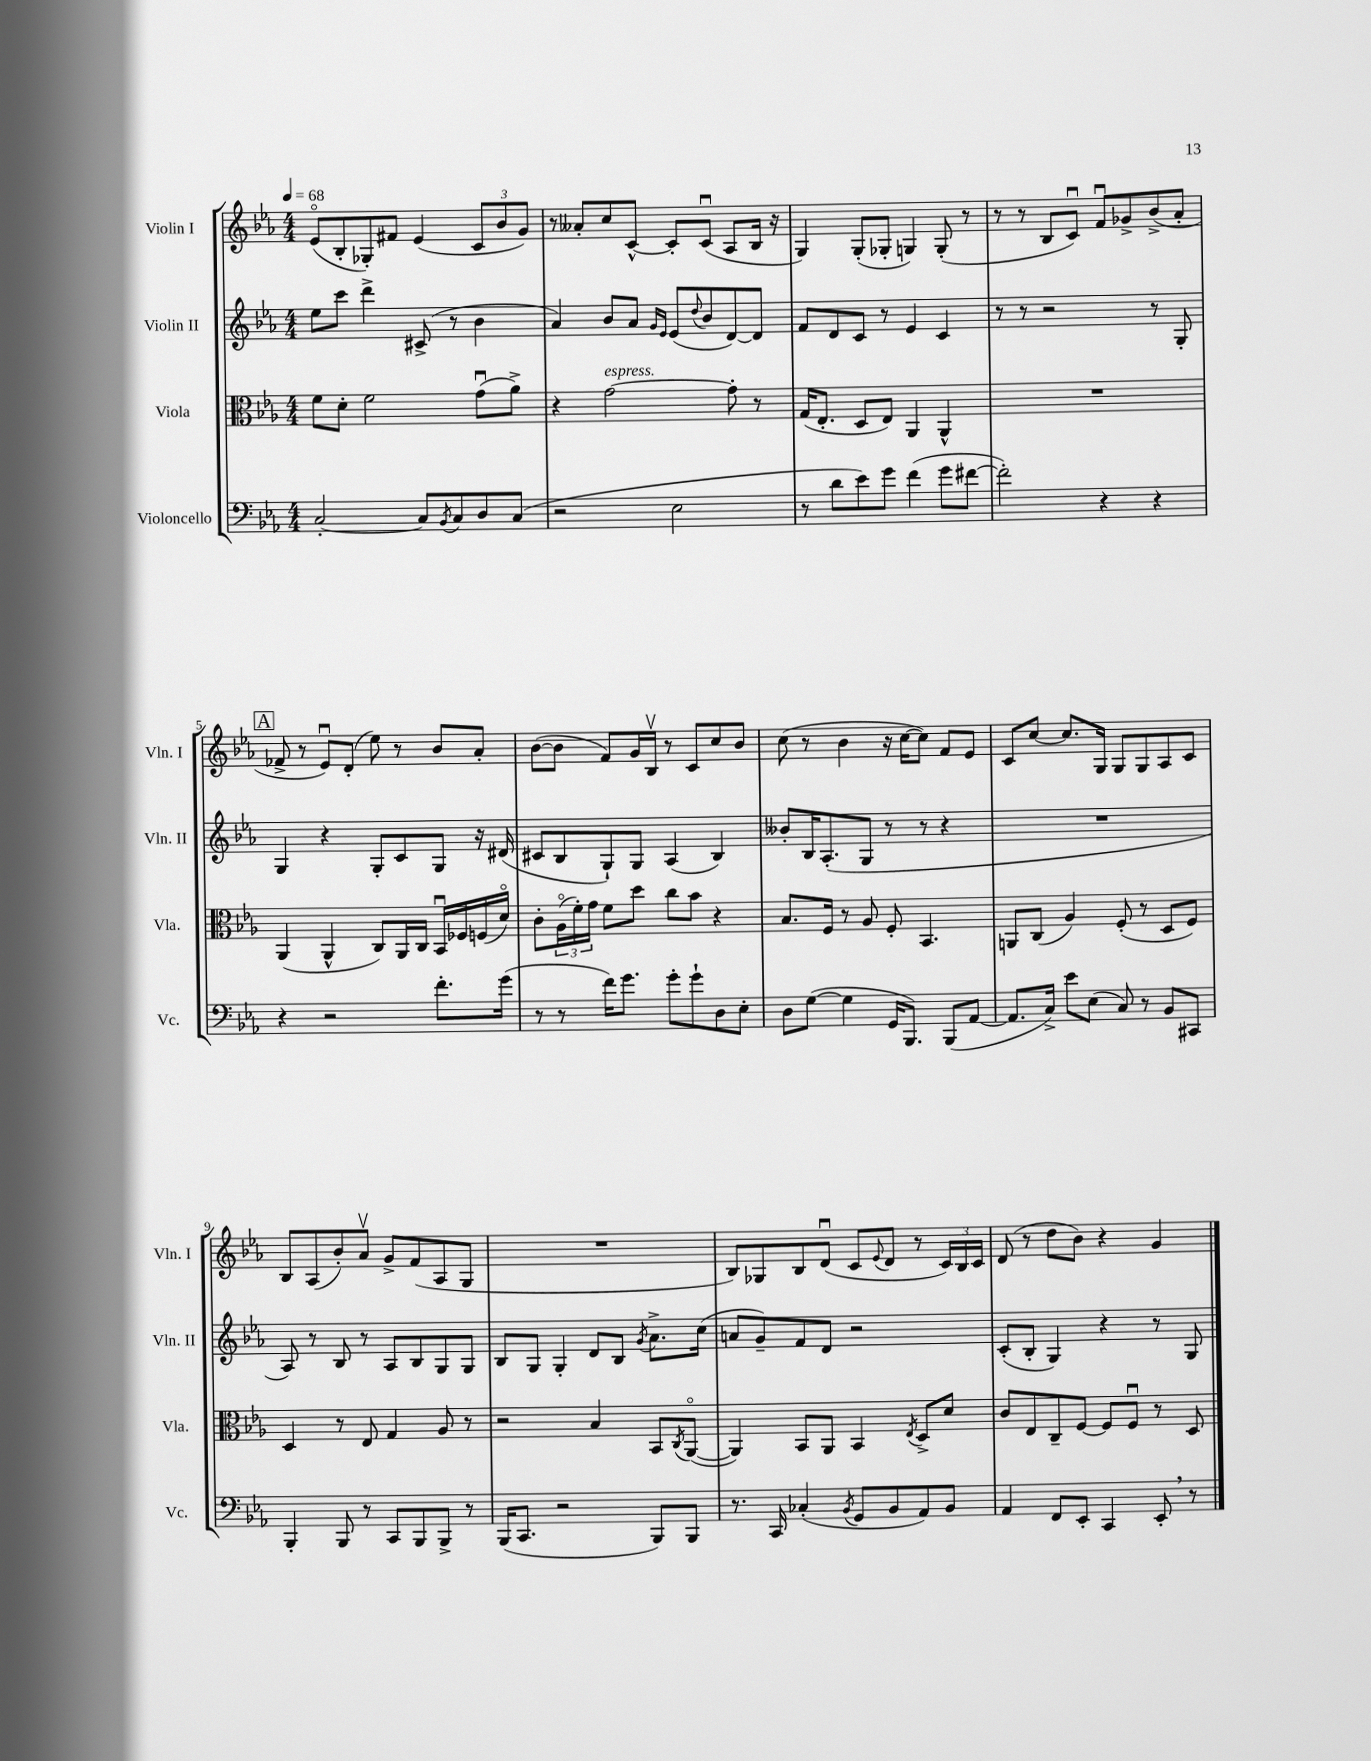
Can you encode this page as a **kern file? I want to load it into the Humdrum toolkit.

**kern	**kern	**kern	**kern
*part4	*part3	*part2	*part1
*staff4	*staff3	*staff2	*staff1
*I"Violoncello	*I"Viola	*I"Violin II	*I"Violin I
*I'Vc.	*I'Vla.	*I'Vln. II	*I'Vln. I
*clefF4	*clefC3	*clefG2	*clefG2
*k[b-e-a-]	*k[b-e-a-]	*k[b-e-a-]	*k[b-e-a-]
*M4/4	*M4/4	*M4/4	*M4/4
*MM68	*MM68	*MM68	*MM68
=1	=1	=1	=1
[2C'/	8f\L	8ee-\L	(8e-/L
.	8d'\J	8ccc\J	8B-'/
.	2f\	4ddd^\	8G-X'/)
.	.	.	8f#X/J
8C/L]	.	(8c#X^/	(4e-/
8qBB-/	.	.	.
8C/	.	8r	.
8D/	(8gu\L	4b-\	12c/L
.	.	.	12b-/
(8C/J	8a-^\J)	.	.
.	.	.	12g/J)
=2	=2	=2	=2
2r	4r	4a-/)	8r
.	.	.	8a--X'/L
!	!LO:TX:a:i:t=espress.	!	!
.	[2g\	8b-/L	8cc/
.	.	8a-/J	[8c^^/J
.	.	16qqg/LL	.
.	.	16qqe-/JJ	.
2E-\	.	(8e-/L	8c'/L]
.	.	8qqdd/	.
.	.	8b-/	(8cu/J
.	8g'\]	[8d/)	8A-/L
.	8r	8d/J]	16B-/Jk
.	.	.	16r
=3	=3	=3	=3
8r	(16G/KL	8f/L	4G/)
.	8.E-'/J	.	.
8d\L	.	8d/	.
8e-\)	8D/L	8c/J	(8G'/L
8g\J	8E-/J)	8r	8G-X'/J
(4f\	4AA-/	4e-/	4Gn/)
8g\L	4AA-^^/	4c/	(8G'/
[8f#X\J	.	.	8r
=4	=4	=4	=4
2f#'\])	1r	8r	8r
.	.	8r	8r
.	.	2r	8B-/L
.	.	.	8cu/J)
4r	.	.	8fu/L
.	.	.	8g-X^/
4r	.	8r	(8b-^/
.	.	8G'/	8a-'/J
!!LO:LB:g=z
!!LO:REH:place=s1:t=A
=5	=5	=5	=5
4r	(4AA-/	4G/	8f-X^/
.	.	.	8r
2r	4AA-^^/	4r	8e-u/L)
.	.	.	(8d'/J
.	8C/L)	8G'/L	8ee-\)
.	16AA-/L	8c/	8r
.	16C/JJ	.	.
8.f'\L	16BB-u/LL	8G/J	8b-/L
.	16F-X/	.	.
.	(16Fn/	16r	8a-'/J
(16g\Jk	16d/JJ)	(16d#X/	.
=6	=6	=6	=6
8r	8c'\L	8c#X/L	([8b-\L
8r	(24A-\L	8B-/	8b-\J]
.	24f'\)	.	.
.	24g\JJ	.	.
16f\KL)	8f\L	8G`/)	8f/L)
8.g\J	.	.	.
.	8dd\J	8G/J	16g/L
.	.	.	16B-v/JJ
8g'\L	8cc\L	(4A-/	8r
8g`\	8b-\J	.	8c/L
8D\	4r	4B-/)	8cc/
8E-'\J	.	.	8b-/J
=7	=7	=7	=7
8D\L	8.B-/L	8b--X'/L	(8cc\
([8G\J	.	16B-/K	8r
.	16F/Jk	(8.A-'/	.
4G\]	8r	.	4b-\
.	8A-/	8G/J	.
16GG/KL	8F'/	8r	16r
8.BBB-/J)	.	.	[16cc\KL
.	4.BB-/	8r	8cc\J])
(8BBB-/L	.	4r	8f/L
[8AA-/J	.	.	8e-/J
=8	=8	=8	=8
8.AA-/L]	8AAn/L	1r	8c/L
.	(8C/J	.	[8cc/J
16C^/Jk)	.	.	.
8e-\L	4A-/)	.	8.cc/L]
(8E-\J	.	.	.
.	.	.	16G/Jk
8C/)	(8F'/	.	8G/L
8r	8r	.	8G/
8BB-/L	8D/L	.	8A-/
8CC#X/J	8F/J)	.	8c/J
!!LO:LB:g=z
=9	=9	=9	=9
4BBB-'/	4D/	8A-/)	8B-/L
.	.	8r	(8A-/
8BBB-/	8r	8B-/	8b-'/)
8r	8E-/	8r	8a-v/J
8CC/L	4G/	8A-/L	8g^/L
8BBB-/	.	8B-/	(8f/
8BBB-^/J	8A-/	8G/	8A-/
8r	8r	8G/J	8G/J
=10	=10	=10	=10
(16BBB-/KL	2r	8B-/L	1r
8.CC/J	.	.	.
.	.	8G/J	.
2r	.	4G'/	.
.	4B-/	8d/L	.
.	.	8B-/J	.
.	.	8qg/	.
8BBB-/L)	8BB-/L	8.a-^\L	.
.	8qC/	.	.
8BBB-/J	([8AA-/J	.	.
.	.	(16cc\Jk	.
=11	=11	=11	=11
8.r	4AA-/])	8an/L	8B-/L)
.	.	8g~/)	8G-X/
16CC/	.	.	.
(4C-X'/	8BB-/L	8f/	8B-/
.	8AA-/J	8d/J	(8du/J
8qBB-/	.	.	.
8GG/L	4BB-/	2r	8c/L
.	.	.	8qqe-/
8BB-/	.	.	8d/J
.	8qE-/	.	.
8AA-/)	8D^/L	.	8r
8BB-/J	8d/J	.	24c/LL)
.	.	.	24B-/
.	.	.	24c/JJ
=12	=12	=12	=12
4AA-/	8c/L	(8c'/L	(8d/
.	8E-/	8B-'/J	8r
8FF/L	8C~/	4G/)	8dd\L
8EE-'/J	[8F/J	.	8b-\J)
4CC/	8F/L]	4r	4r
.	8Fu/J	.	.
8EE-',/	8r	8r	4g/
8r	8D/	8G/	.
==	==	==	==
*-	*-	*-	*-
